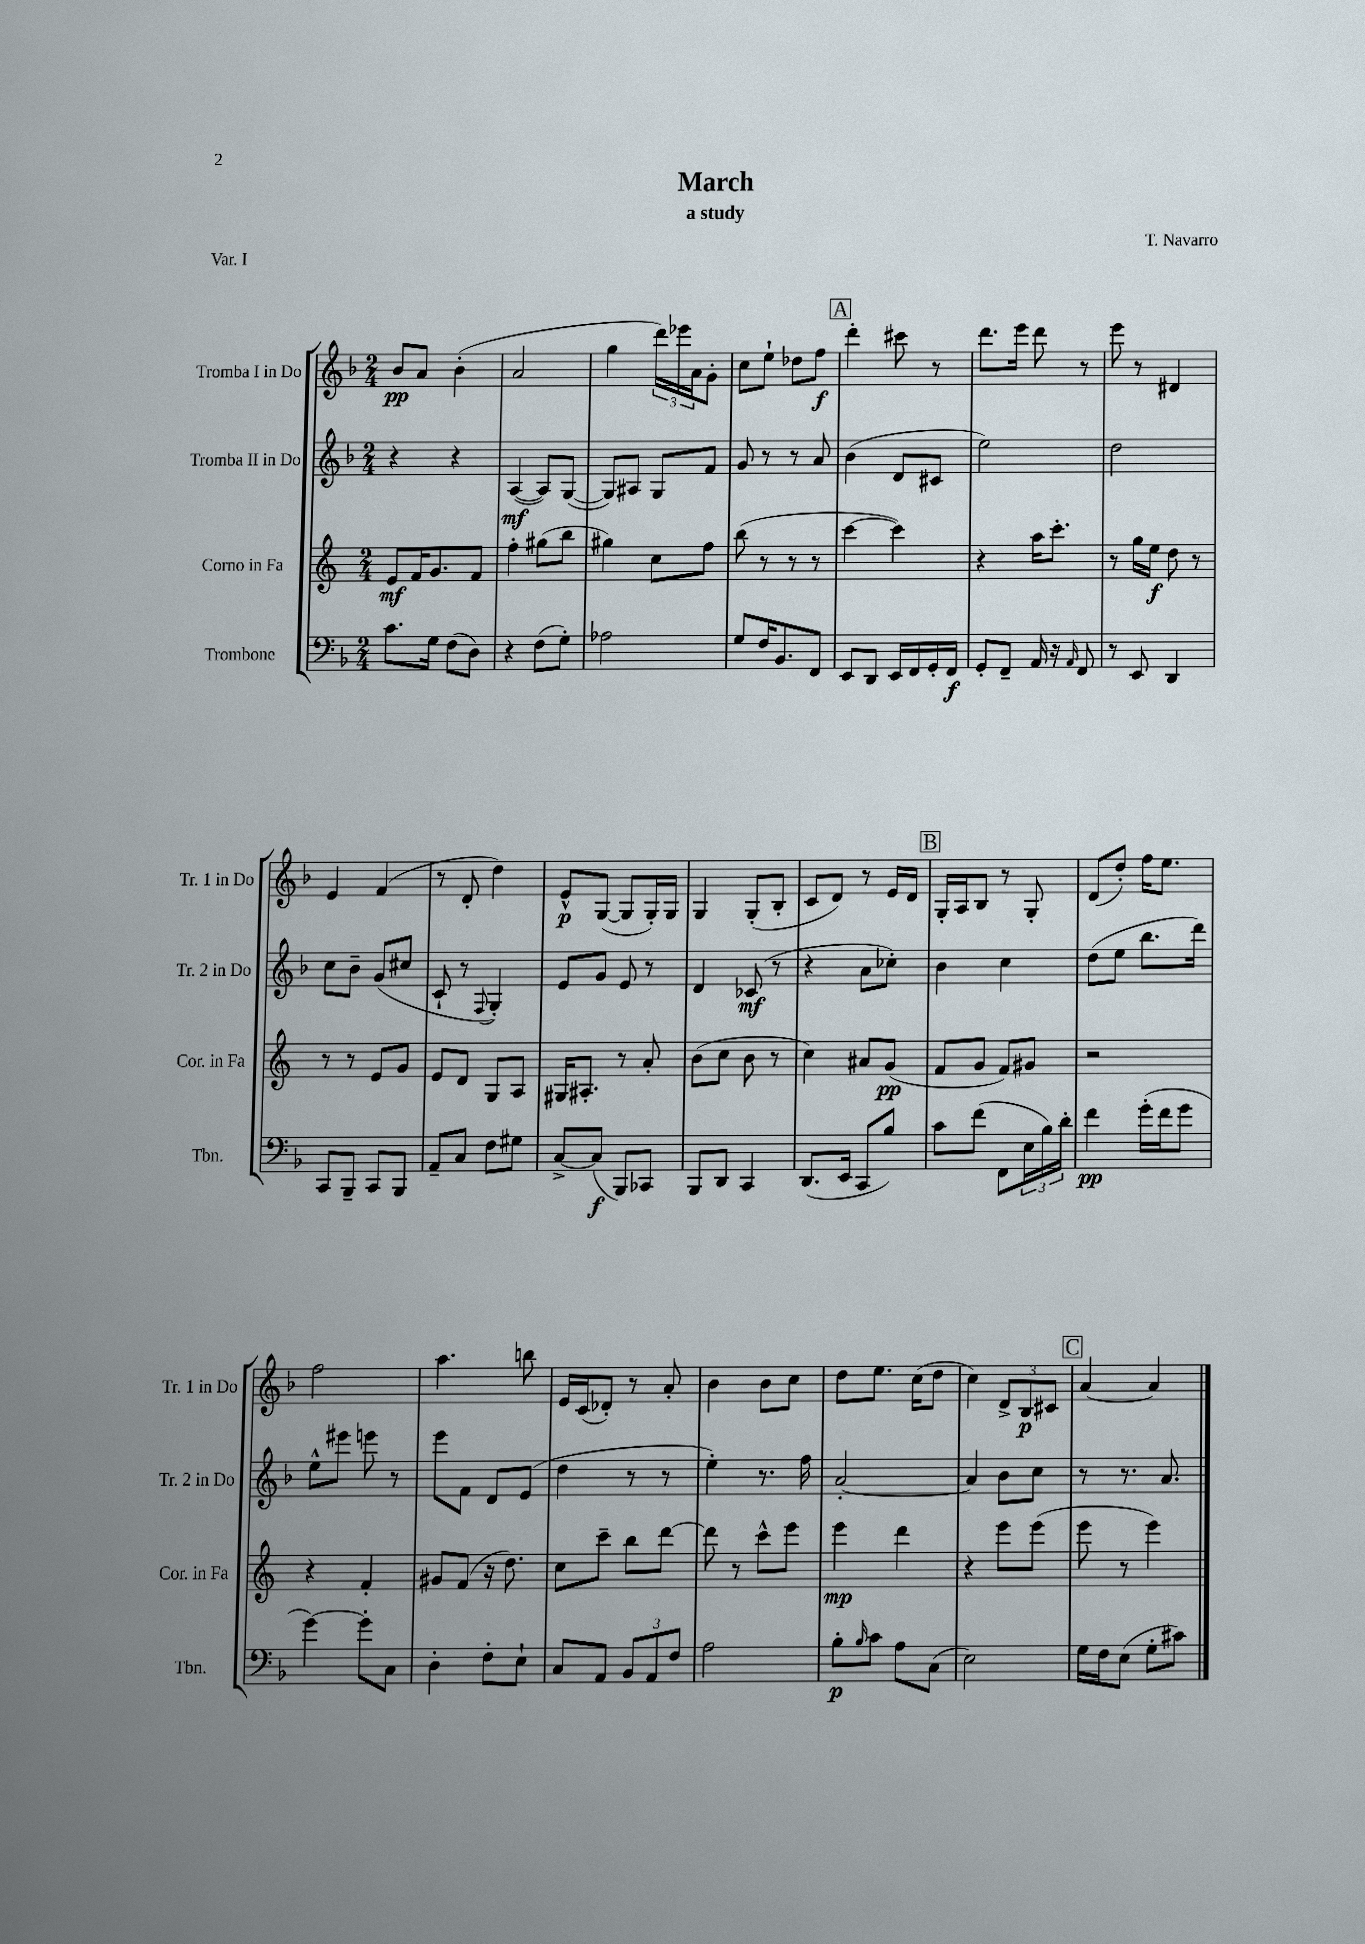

**kern	**kern	**kern	**kern
*staff4	*staff3	*staff2	*staff1
*clefF4	*clefG2	*clefG2	*clefG2
*k[b-]	*k[]	*k[b-]	*k[b-]
*M2/4	*M2/4	*M2/4	*M2/4
8.c\L	8e/L	4r	8b-/L
.	16f/K	.	8a/J
16G\Jk	8.g/	.	.
(8F\L	.	4r	(4b-'\
8D\J)	8f/J	.	.
=	=	=	=
4r	4ff'\	([4A/	2a/
(8F\L	(8gg#\L	8A/]L)	.
8G'\J)	8bb\J	([8G/J	.
=	=	=	=
2A-\	4gg#\)	8G/]L)	4gg\
.	.	8A#/J	.
.	8cc\L	8G/L	24ddd\LL)
.	.	.	24eee-\
.	.	.	24a\J
.	8ff\J	8f/J	8g'\J
=	=	=	=
8G/L	(8bb\	8g/	8cc\L
16F/K	8r	8r	8ee`\J
8.BB-/	.	.	.
.	8r	8r	8dd-\L
8FF/J	8r	8a/	8ff\J
=	=	=	=
8EE/L	[4ccc\	(4b-\	4ddd'\
8DD/J	.	.	.
16EE/LL	4ccc\])	8d/L	8ccc#\
16FF/	.	.	.
16GG'/	.	8c#/J	8r
16FF/JJ	.	.	.
=	=	=	=
8GG'/L	4r	2ee\)	8.ddd\L
8FF~/J	.	.	.
.	.	.	16eee\Jk
16AA/	16aa\LK	.	8ddd\
16r	8.ccc'\J	.	.
16qqAA/	.	.	.
8FF/	.	.	8r
=	=	=	=
8r	8r	2dd\	8eee\
8EE/	16gg\LL	.	8r
.	16ee\JJ	.	.
4DD/	8dd\	.	4d#/
.	8r	.	.
=	=	=	=
8CC/L	8r	8cc\L	4e/
8BBB-~/J	8r	8b-~\J	.
8CC/L	8e/L	(8g/L	(4f/
8BBB-/J	8g/J	8cc#/J	.
=	=	=	=
8AA~/L	8e/L	8c`/	8r
8C/J	8d/J	8r	8d'/
.	.	8qqF/	.
8F\L	8G/L	4G'/)	4dd\)
8G#\J	8A/J	.	.
=	=	=	=
[8C^/L	16G#/LK	8e/L	8e^^/L
.	8.A#'/J	.	.
(8C/]J	.	8g/J	([8G/J
8BBB-/L)	8r	8e/	8G/]L
8CC-/J	8a'/	8r	16G'/L)
.	.	.	16G/JJ
=	=	=	=
8BBB-/L	(8b\L	4d/	4G/
8DD/J	8cc\J	.	.
4CC/	8b\	(8c-/	(8G'/L
.	8r	8r	8B-'/J
=	=	=	=
(8.DD/L	4cc\)	4r	8c/L
.	.	.	8d/J)
16EE/Jk	.	.	.
8CC/L	8a#/L	8a\L	8r
8B-/J)	(8g/J	8cc-'\J)	16e/LL
.	.	.	16d/JJ
=	=	=	=
8c\L	8f/L	4b-\	16G'/LL
.	.	.	16A/J
(8f\J	8g/J	.	8B-/J
8FF\L	8f/L)	4cc\	8r
24E\L	8g#/J	.	8G'/
24B-\)	.	.	.
24d'\JJ	.	.	.
=	=	=	=
4f\	2r	(8dd\L	(8d/L
.	.	8ee\J	8dd'/J)
(16g'\LL	.	8.bb-\L	16ff\LK
16f\J	.	.	8.ee\J
8g\J	.	.	.
.	.	16ddd\Jk)	.
=	=	=	=
[4g\)	4r	8ee^^\L	2ff\
.	.	8eee#\J	.
8g'\]L	4f'/	8eee\	.
8C\J	.	8r	.
=	=	=	=
4D'\	8g#/L	8eee\L	4.aa\
.	(8f/J	8f\J	.
8F'\L	16r	8d/L	.
.	8.dd\)	.	.
8E`\J	.	(8e/J	8bb\
=	=	=	=
8C/L	8cc\L	4dd\	16e/LL
.	.	.	(16c/J
8AA/J	8ccc~\J	.	8d-'/J)
12BB-/L	8bb\L	8r	8r
12AA/	.	.	.
.	[8ddd\J	8r	8a'/
12F/J	.	.	.
=	=	=	=
2A\	8ddd\]	4ee'\)	4b-\
.	8r	.	.
.	8ccc^^\L	8.r	8b-\L
.	8eee\J	.	8cc\J
.	.	16ff\	.
=	=	=	=
8B-'\L	4eee\	[2a'/	8dd\L
16qqB-/	.	.	.
8c\J	.	.	8.ee\J
8A\L	4ddd\	.	.
.	.	.	(16cc\LK
(8C\J	.	.	8dd\J
=	=	=	=
2E\)	4r	4a/]	4cc\)
.	8eee\L	8b-\L	12d^/L
.	.	.	12B-/
.	(8eee\J	8cc\J	.
.	.	.	12c#/J
=	=	=	=
16G\LL	8eee\	8r	[4a/
16F\J	.	.	.
(8E\J	8r	8.r	.
8G'\L	4eee\)	.	4a/]
.	.	8.a/	.
8c#\J)	.	.	.
==	==	==	==
*-	*-	*-	*-
